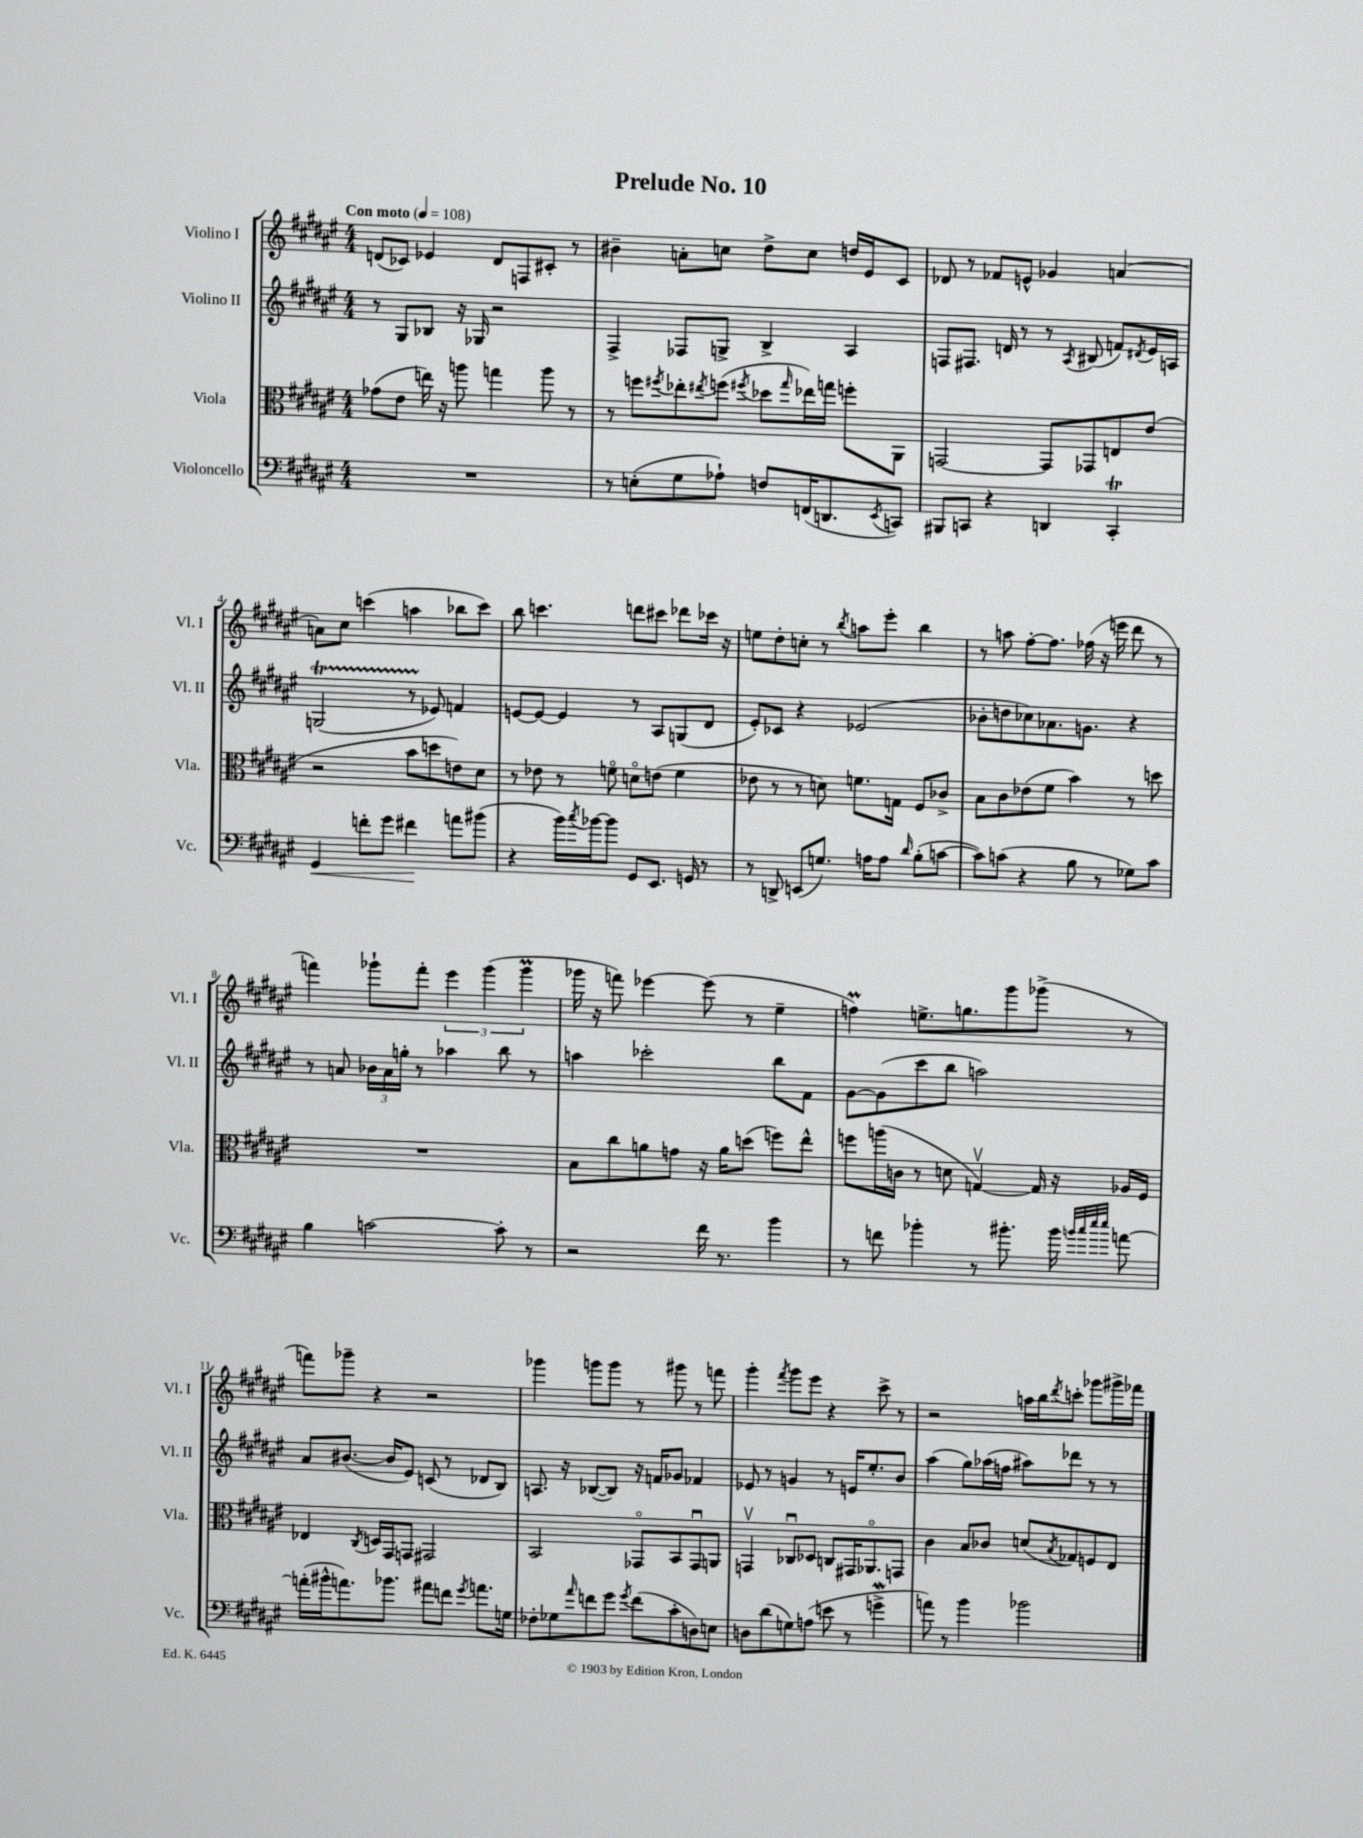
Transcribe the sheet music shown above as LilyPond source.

\header { title = "Prelude No. 10" }
<<
\new StaffGroup <<
\new Staff = "s0" \with { instrumentName = "Violino I" shortInstrumentName = "Vl. I" } {
    \clef treble \key fis \major \numericTimeSignature \time 4/4 \tempo "Con moto" 4 = 108
    d'8( ces'8) ees'4 d'8 f8 cis'8-. r8 |
    bis'4-- a'8-. c''8 dis''8-> c''8 d''16 eis'16 cis'8 |
    des'8 r8 fes'8 e'8-^ ges'4 a'4~ |
    a'8 cis''8 c'''4( a''4 bes''8 c'''8) |
    b''8 c'''4. d'''8 cis'''8 des'''8 ces'''16 r16 |
    e''8 dis''8-. c''8-. r8 \acciaccatura { b''8 } a''8 eis'''8-. b''4 |
    r8 a''8 fis''8~-. fis''8. fes''16( r16 e'''16 dis'''8 r8 |
    f'''4) ges'''8-! f'''8-. \tuplet 3/2 { eis'''4 ges'''4( ges'''4\prall } |
    ges'''16 r16 f'''8) ees'''4~ ees'''8( r8 eis''4-- |
    f''4\prall) e''8.-> g''8. gis'''8 ges'''8->( r8 |
    f'''8) ges'''8-- r4 r2 |
    ges'''4 g'''8 g'''8 r8 gis'''8 r8 f'''8 |
    gis'''4-. \acciaccatura { fis'''8 } gis'''8 eis'''8 r4 cis'''8-> r8 |
    r2 a''16 b''16 \acciaccatura { dis'''8 } c'''8-. ges'''8 gis'''16-> fes'''16 \bar "|." |
}
\new Staff = "s1" \with { instrumentName = "Violino II" shortInstrumentName = "Vl. II" } {
    \clef treble \key fis \major \numericTimeSignature \time 4/4
    r8 gis8 bes8 r16 ges16 r2 |
    fis4-> fes8 g8-> b4-> ais4 |
    f8 fis8. d'16 r8 r8 \acciaccatura { ais8 } bis8( f'8) \acciaccatura { dis'8 } eis'16 a16 |
    g2\startTrillSpan( r8 ees'8\stopTrillSpan) f'4 |
    e'8~ e'8~ e'4 r8 ais8 g8( dis'8 |
    eis'8-.) ces'8 r4 ees'2( |
    bes'8-. d''8 ces''8) aes'8. g'8. r4 |
    r8 a'8 \tuplet 3/2 { bes'16 a'16 g''16-. } r8 aes''4 b''8 r8 |
    a''4 ces'''2-. b''8 fis'8 |
    gis'8~ gis'8( cis'''8 b''8 a''2) |
    ais'8 bis'8.~( bis'16 eis'8) c'8( r8 des'8 b8) |
    a8. r16 bes8~( bes8) r16 f'16 ges'8 fes'4 |
    ees'8 r8 g'4 r8 e'16 eis''8.-. b'8 |
    ais''4( gis''8) aes''16( f''16 ais''8) des'''8 r8 r8 \bar "|." |
}
\new Staff = "s2" \with { instrumentName = "Viola" shortInstrumentName = "Vla." } {
    \clef alto \key fis \major \numericTimeSignature \time 4/4
    ges'8( eis'8 e''16) r16 a''8 g''4 a''8 r8 |
    r8 f''8 \acciaccatura { fis''8 } ees''8-. \acciaccatura { eis''8 } f''8( \acciaccatura { fis''8 } des''8 \grace { gis''16 } ees''16) g''16 f''8-. ais,8 |
    g,2~ g,8 ges,8 e8 eis'8( |
    r2 b'8 d''8 e'8) dis'8 |
    r8 ees'8 r8 f'8\flageolet d'8\flageolet e'8( f'4 |
    ees'8 r8 r8 d'8) f'8. g16 fis8 ces'8-> |
    b8 cis'8 ees'8( fis'8 b'4) r8 d''8 |
    R1 |
    b8 cis''8 a'8 g'8 r16 a'16 d''8( f''8) eis''8-^ |
    f''8 a''16( c'16 r8 d'8 g4~\upbow) g16 r16 aes16 fis16 |
    ees4 \acciaccatura { cis8 } d16 gis,16 g,8 gis,2 |
    b,2 ges,8\flageolet b,8 ges,8\downbow a,8 |
    g,4\upbow ces8\downbow des8 c8 gis,16 aes,8.\flageolet g,8 |
    cis'4 b8 ces'8 d'8( \acciaccatura { b8 } ges8) f8 eis8 \bar "|." |
}
\new Staff = "s3" \with { instrumentName = "Violoncello" shortInstrumentName = "Vc." } {
    \clef bass \key fis \major \numericTimeSignature \time 4/4
    R1 |
    r8 e8-.( gis8 aes8-!) f8 f,16( d,8. \acciaccatura { eis,8 } c,8) |
    bis,,8 c,8 r4 d,4 c,4-.\trill |
    gis,4\< f'8-. gis'8 fis'4\! a'8 bis'8( |
    r4 b'16) \acciaccatura { cis''8 } bes'16~ bes'8 gis,8 eis,8. g,16 r8 |
    r8 d,8-> e,8( g8.) a16 a8 \grace { dis'16 } b8-.( c'8~ |
    c'8) c'8( r4 b8 r8 ges8) c'8 |
    b4 c'2~ c'8-. r8 |
    r2 fis'16 r8. b'4 |
    r8 f'8 bes'4-. r8 bis'8.-. bis'16 \grace { b'32 cis''32 eis''32 eis''32 } a'8~ |
    a'16-.( bis'16-^ a'8.) bes'8. ais'8 f'8 \acciaccatura { gis'8 } a'8. g16 |
    fes8-. ges8 \grace { ais'16 } f'8 gis'8 \acciaccatura { gis'8 } f'8( cis'8-. d8) e8 |
    d8 dis'8( g8) a8( e'8 r8 g'4->\mordent |
    a'8) r8 b'4 bes'2 \bar "|." |
}
>>
>>
